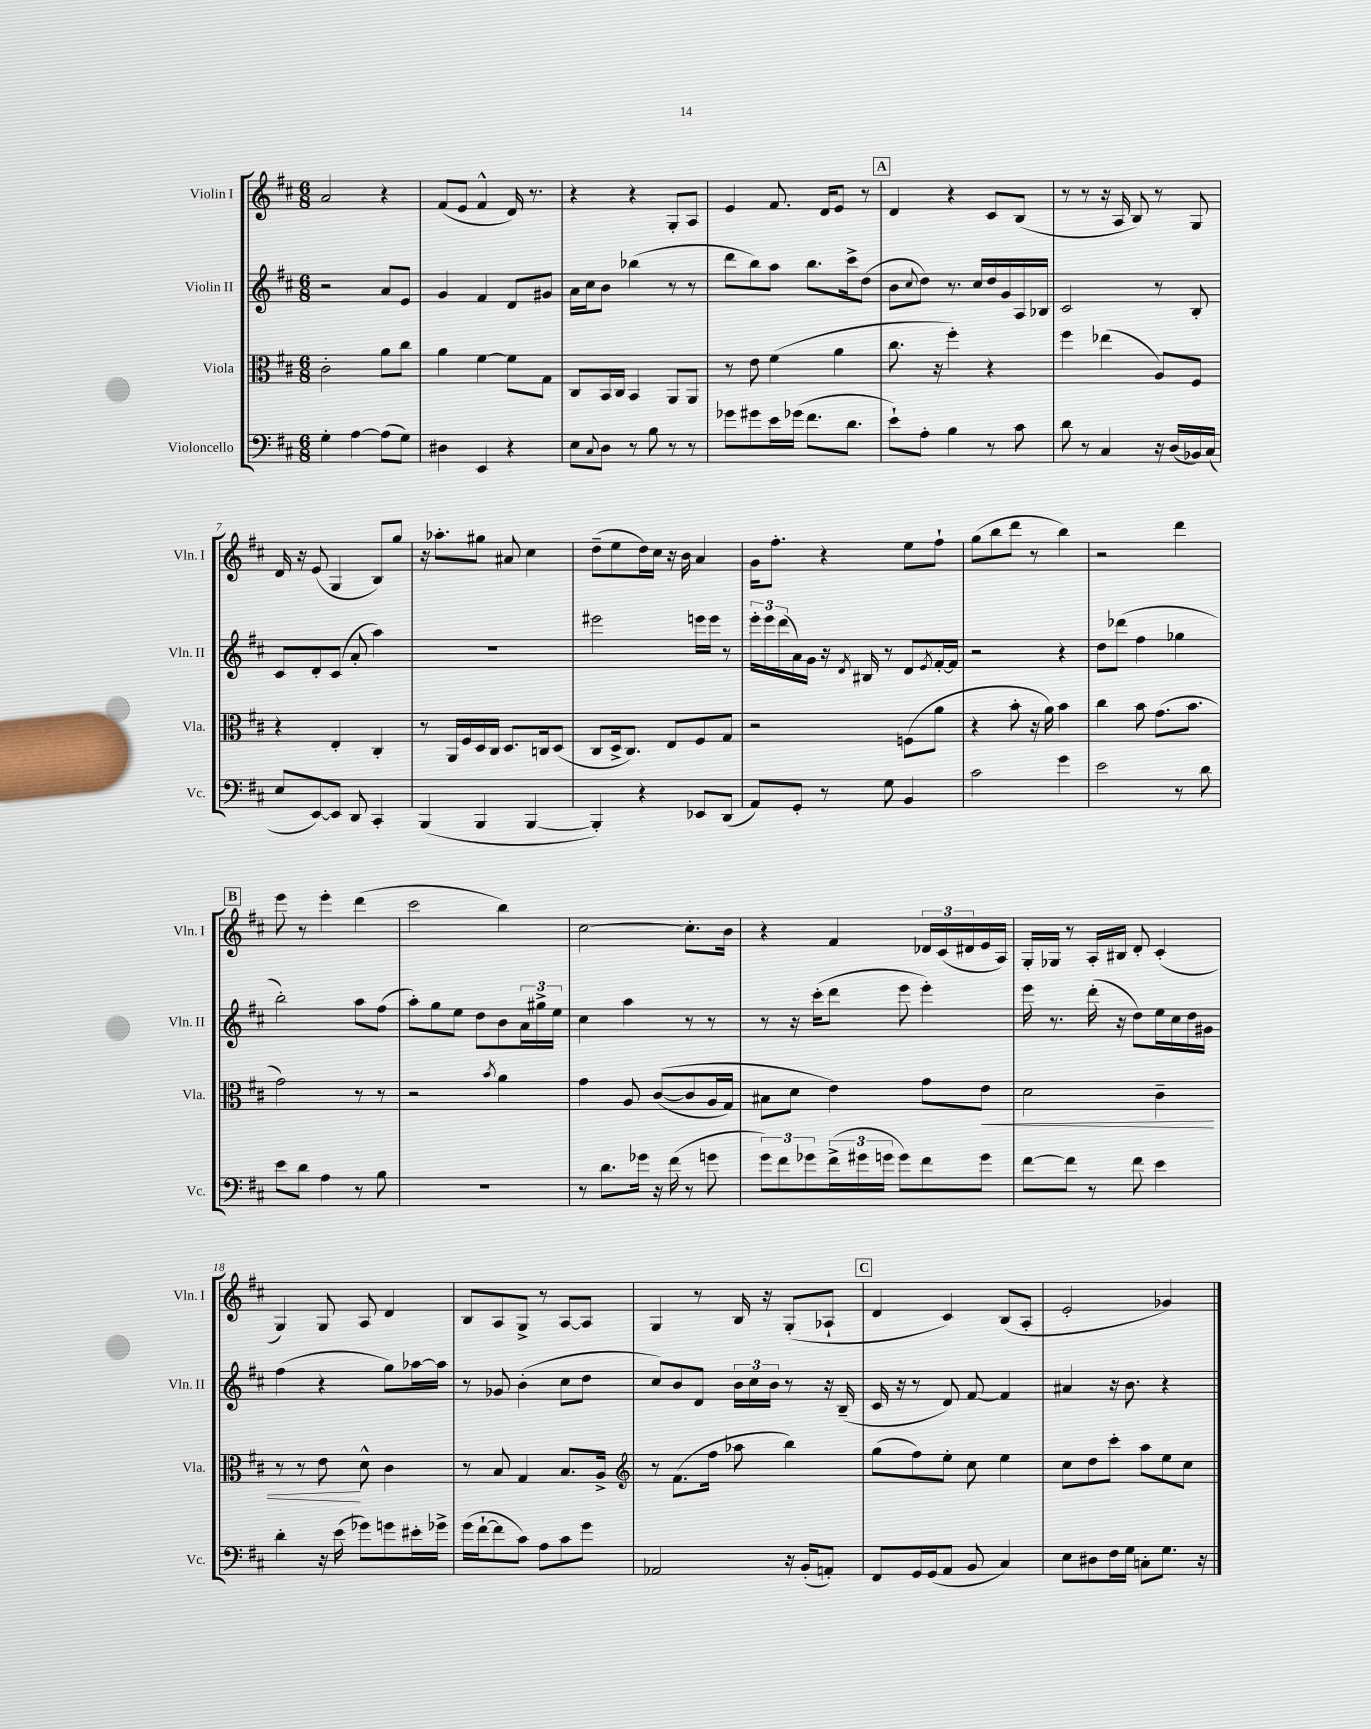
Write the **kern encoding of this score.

**kern	**kern	**dynam	**kern	**kern
*part4	*part3	*part3	*part2	*part1
*staff4	*staff3	*staff3	*staff2	*staff1
*I"Violoncello	*I"Viola	*	*I"Violin II	*I"Violin I
*I'Vc.	*I'Vla.	*	*I'Vln. II	*I'Vln. I
*clefF4	*clefC3	*	*clefG2	*clefG2
*k[f#c#]	*k[f#c#]	*	*k[f#c#]	*k[f#c#]
*M6/8	*M6/8	*	*M6/8	*M6/8
=1	=1	=1	=1	=1
4G'\	2c#'\	.	2r	2a/
[4A\	.	.	.	.
(8A\L]	8a\L	.	8a/L	4r
8G\J)	8cc#\J	.	8e/J	.
=2	=2	=2	=2	=2
4D#X\	4a\	.	4g/	(8f#/L
.	.	.	.	8e/J
4EE/	[4f#\	.	4f#/	4f#^^/
4r	8f#\L]	.	8d/L	16d/)
.	.	.	.	8.r
.	8G\J	.	8g#X/J	.
=3	=3	=3	=3	=3
8E\L	8C#/L	.	16a\LL	4r
.	.	.	16cc#\J	.
8qqC#/	.	.	.	.
8D\J	16BB/L	.	8b\J	.
.	16C#/JJ	.	.	.
8r	4BB/	.	(4bb-X\	4r
8B\	.	.	.	.
8r	8AA/L	.	8r	8G'/L
8r	8AA/J	.	8r	8A/J
=4	=4	=4	=4	=4
8g-X\L	8r	.	8ddd\L	4e/
8g#X\	8e\	.	8bb\)	.
16e\L	(4f#\	.	8aa\J	8.f#/
(16g-X\JJ	.	.	.	.
8.f#\L	.	.	8.bb\L	.
.	.	.	.	16d/KL
.	4a\	.	.	8e/J
8.d\J	.	.	16ccc#^\k	.
.	.	.	(8dd\J	8r
!!LO:REH:place=s1:t=A
=5	=5	=5	=5	=5
8e`\L)	8.cc#\	.	8b\L	4d/
.	.	.	8qqcc#/	.
8A'\J	.	.	8dd\J)	.
.	16r	.	.	.
4B\	4ff#'\)	.	8.r	4r
.	.	.	16cc#/LL	.
8r	4r	.	16dd/	8c#/L
.	.	.	16g/	.
8c#\	.	.	16A/	(8B/J
.	.	.	16B-X/JJ	.
=6	=6	=6	=6	=6
8d\	4ff#\	.	2c#/	8r
8r	.	.	.	8r
4C#/	(4ee-X\	.	.	16r
.	.	.	.	16A/
.	.	.	.	8B/)
16r	8A/L)	.	8r	8r
(16D/LL	.	.	.	.
16BB-X/)	8F#/J	.	8B'/	8G/
(16C#/JJ	.	.	.	.
!!LO:LB:g=z
=7	=7	=7	=7	=7
8E/L	4r	.	8c#/L	16d/
.	.	.	.	16r
[8EE/)	.	.	8d'/	(8e/
8EE/J]	4E'/	.	(8c#/J	4G/
8DD/	.	.	8a'/	.
4CC#'/	4C#'/	.	4aa\)	8B/L)
.	.	.	.	8gg/J
=8	=8	=8	=8	=8
(4BBB/	8r	.	2.r	16r
.	.	.	.	8.aa-X'\L
.	16AA/LL	.	.	.
.	16F#/	.	.	.
4BBB/	16D/	.	.	8gg#X\J
.	16C#/JJ	.	.	.
.	8.D/L	.	.	8a#X/
[4BBB/	.	.	.	4cc#\
.	16Cn/k	.	.	.
.	(8D/J	.	.	.
=9	=9	=9	=9	=9
4BBB'/])	8C#/L	.	2eee#X\	(8dd~\L
.	16D^/k	.	.	8ee\
.	8.C#/J)	.	.	.
4r	.	.	.	16dd\L)
.	.	.	.	16cc#\JJ
.	8E/L	.	.	16r
.	.	.	.	16b\
8EE-X/L	8F#/	.	16eeen\LL	4a/
.	.	.	16eee\JJ	.
(8DD/J	8G/J	.	8r	.
=10	=10	=10	=10	=10
8AA/L)	2r	.	24eee'\LL	16g\KL
.	.	.	24eee\	.
.	.	.	.	8.ff#'\J
.	.	.	(24ddd\	.
8GG'/J	.	.	16a\)	.
.	.	.	16g\JJ	.
8r	.	.	16r	4r
.	.	.	8qd/	.
.	.	.	16B#X/	.
8G\	.	.	8r	.
4BB/	(8Fn\L	.	8d/L	8ee\L
.	.	.	8qe/	.
.	8a\J	.	[16f#'/L	8ff#`\J
.	.	.	16f#/JJ]	.
=11	=11	=11	=11	=11
2c#\	4r	.	2r	(8gg\L
.	.	.	.	8bb\
.	8b'\	.	.	8ddd\J
.	16r	.	.	8r
.	16a\)	.	.	.
4g\	4b\	.	4r	4bb\)
=12	=12	=12	=12	=12
2e\	4cc#\	.	8dd\L	2r
.	.	.	(8ddd-X\J	.
.	8b\	.	4ff#\	.
.	(8.g\L	.	.	.
8r	.	.	4gg-X\	4ddd\
.	8.b\J	.	.	.
8d\	.	.	.	.
!!LO:LB:g=z
!!LO:REH:place=s1:t=B
=13	=13	=13	=13	=13
8e\L	2g\)	.	2bb'\)	8eee\
8d\J	.	.	.	8r
4A\	.	.	.	4eee'\
8r	8r	.	8aa\L	(4ddd\
8B\	8r	.	(8ff#\J	.
=14	=14	=14	=14	=14
2.r	2r	.	8aa'\L)	2ccc#\
.	.	.	8gg\	.
.	.	.	8ee\J	.
.	.	.	8dd\L	.
.	8qb/	.	.	.
.	4a\	.	8b\	4bb\)
.	.	.	24a\L	.
.	.	.	24gg#X^\	.
.	.	.	24ee\JJ	.
=15	=15	=15	=15	=15
8r	4g\	.	4cc#\	[2cc#\
8.d\L	.	.	.	.
.	8A/	.	4aa\	.
16g-X\Jk	.	.	.	.
16r	(([8c#/L	.	.	.
(16f#\	.	.	.	.
8r	8c#/]	.	8r	8.cc#'\L]
8gn\	16A/L	.	8r	.
.	16G/JJ)	.	.	16b\Jk
=16	=16	=16	=16	=16
12g\L)	8B#X\L	.	8r	4r
12f#\	.	.	.	.
.	8d\J	.	16r	.
12g-X\	.	.	.	.
.	.	.	(16ccc#'\KL	.
(24f#^\L	4e\)	.	8ddd\J	4f#/
24g#X\	.	.	.	.
24gn\JJ	.	.	.	.
8g\L)	.	.	8eee\	.
8f#\	8g\L	.	4eee'\)	24d-X/LL
.	.	.	.	(24c#/
.	.	.	.	24d#X/
!	!	!LO:HP:b	!	!
8g\J	8e\J	<	.	16e/
.	.	.	.	16A/JJ)
=17	=17	=17	=17	=17
[8f#\L	2d\	.	16eee\	16G'/LL
.	.	.	8.r	16G-X/JJ
8f#\J]	.	.	.	8r
8r	.	.	(16ddd'\	16A'/LL
.	.	.	16r	16B#X/JJ
8f#\	.	.	8dd\L)	8d'/
4e\	4c#~\	.	16ee\L	(4c#'/
.	.	.	16cc#\	.
.	.	.	16dd\	.
.	.	.	16g#X\JJ	.
!!LO:LB:g=z
=18	=18	=18	=18	=18
4d'\	8r	.	(4ff#\	4G/)
.	8r	.	.	.
16r	8e\	.	4r	8G/
(16e\	.	.	.	.
8g-X\L)	8d^^\	[	.	8A/
8gn\	4c#\	.	8gg\L)	4d/
16e#X'\L	.	.	[16aa-X\L	.
16g-X^\JJ	.	.	16aa-\JJ]	.
=19	=19	=19	=19	=19
(16g\LL	8r	.	8r	8B/L
[16f#`\J	.	.	.	.
8f#\]	8B/	.	8g-X/	8A/
8c#\J)	4G/	.	(4b'\	8G^/J
8A\L	.	.	.	8r
8c#\	8.B/L	.	8cc#\L	[8A/L
8g\J	.	.	8dd\J	8A/J]
.	16A^/Jk	.	.	.
=20	=20	=20	=20	=20
*	*clefG2	*	*	*
2AA-X/	8r	.	8cc#/L)	4G/
.	(8.f#\L	.	8b/	.
.	.	.	8d/J	8r
.	16ff#\Jk	.	.	.
.	8aa-X\	.	24b\LL	16B/
.	.	.	24cc#\	.
.	.	.	.	16r
.	.	.	24b\JJ	.
16r	4bb\)	.	8r	(8G'/L
(16BB'/KL	.	.	.	.
8AAn'/J)	.	.	16r	8A-X`/J
.	.	.	(16B~/	.
!!LO:REH:place=s1:t=C
=21	=21	=21	=21	=21
8FF#/L	(8gg\L	.	16c#/	4d/
.	.	.	16r	.
16GG/L	8ff#\)	.	8r	.
(16GG/J	.	.	.	.
8AA/J	8ee'\J	.	8d/)	4c#/)
8BB/	8cc#\	.	[8f#/	.
4C#/)	4ee\	.	4f#/]	(8B/L
.	.	.	.	8A'/J
=22	=22	=22	=22	=22
8E\L	8cc#\L	.	4a#X/	2e'/
8D#X\	8dd\	.	.	.
16F#\L	8ccc#'\J	.	16r	.
16G\JJ	.	.	8.b\	.
8Cn'\L	8aa\L	.	.	.
8.G\J	8ee\	.	4r	4g-X/)
.	8cc#\J	.	.	.
16r	.	.	.	.
==	==	==	==	==
*-	*-	*-	*-	*-
